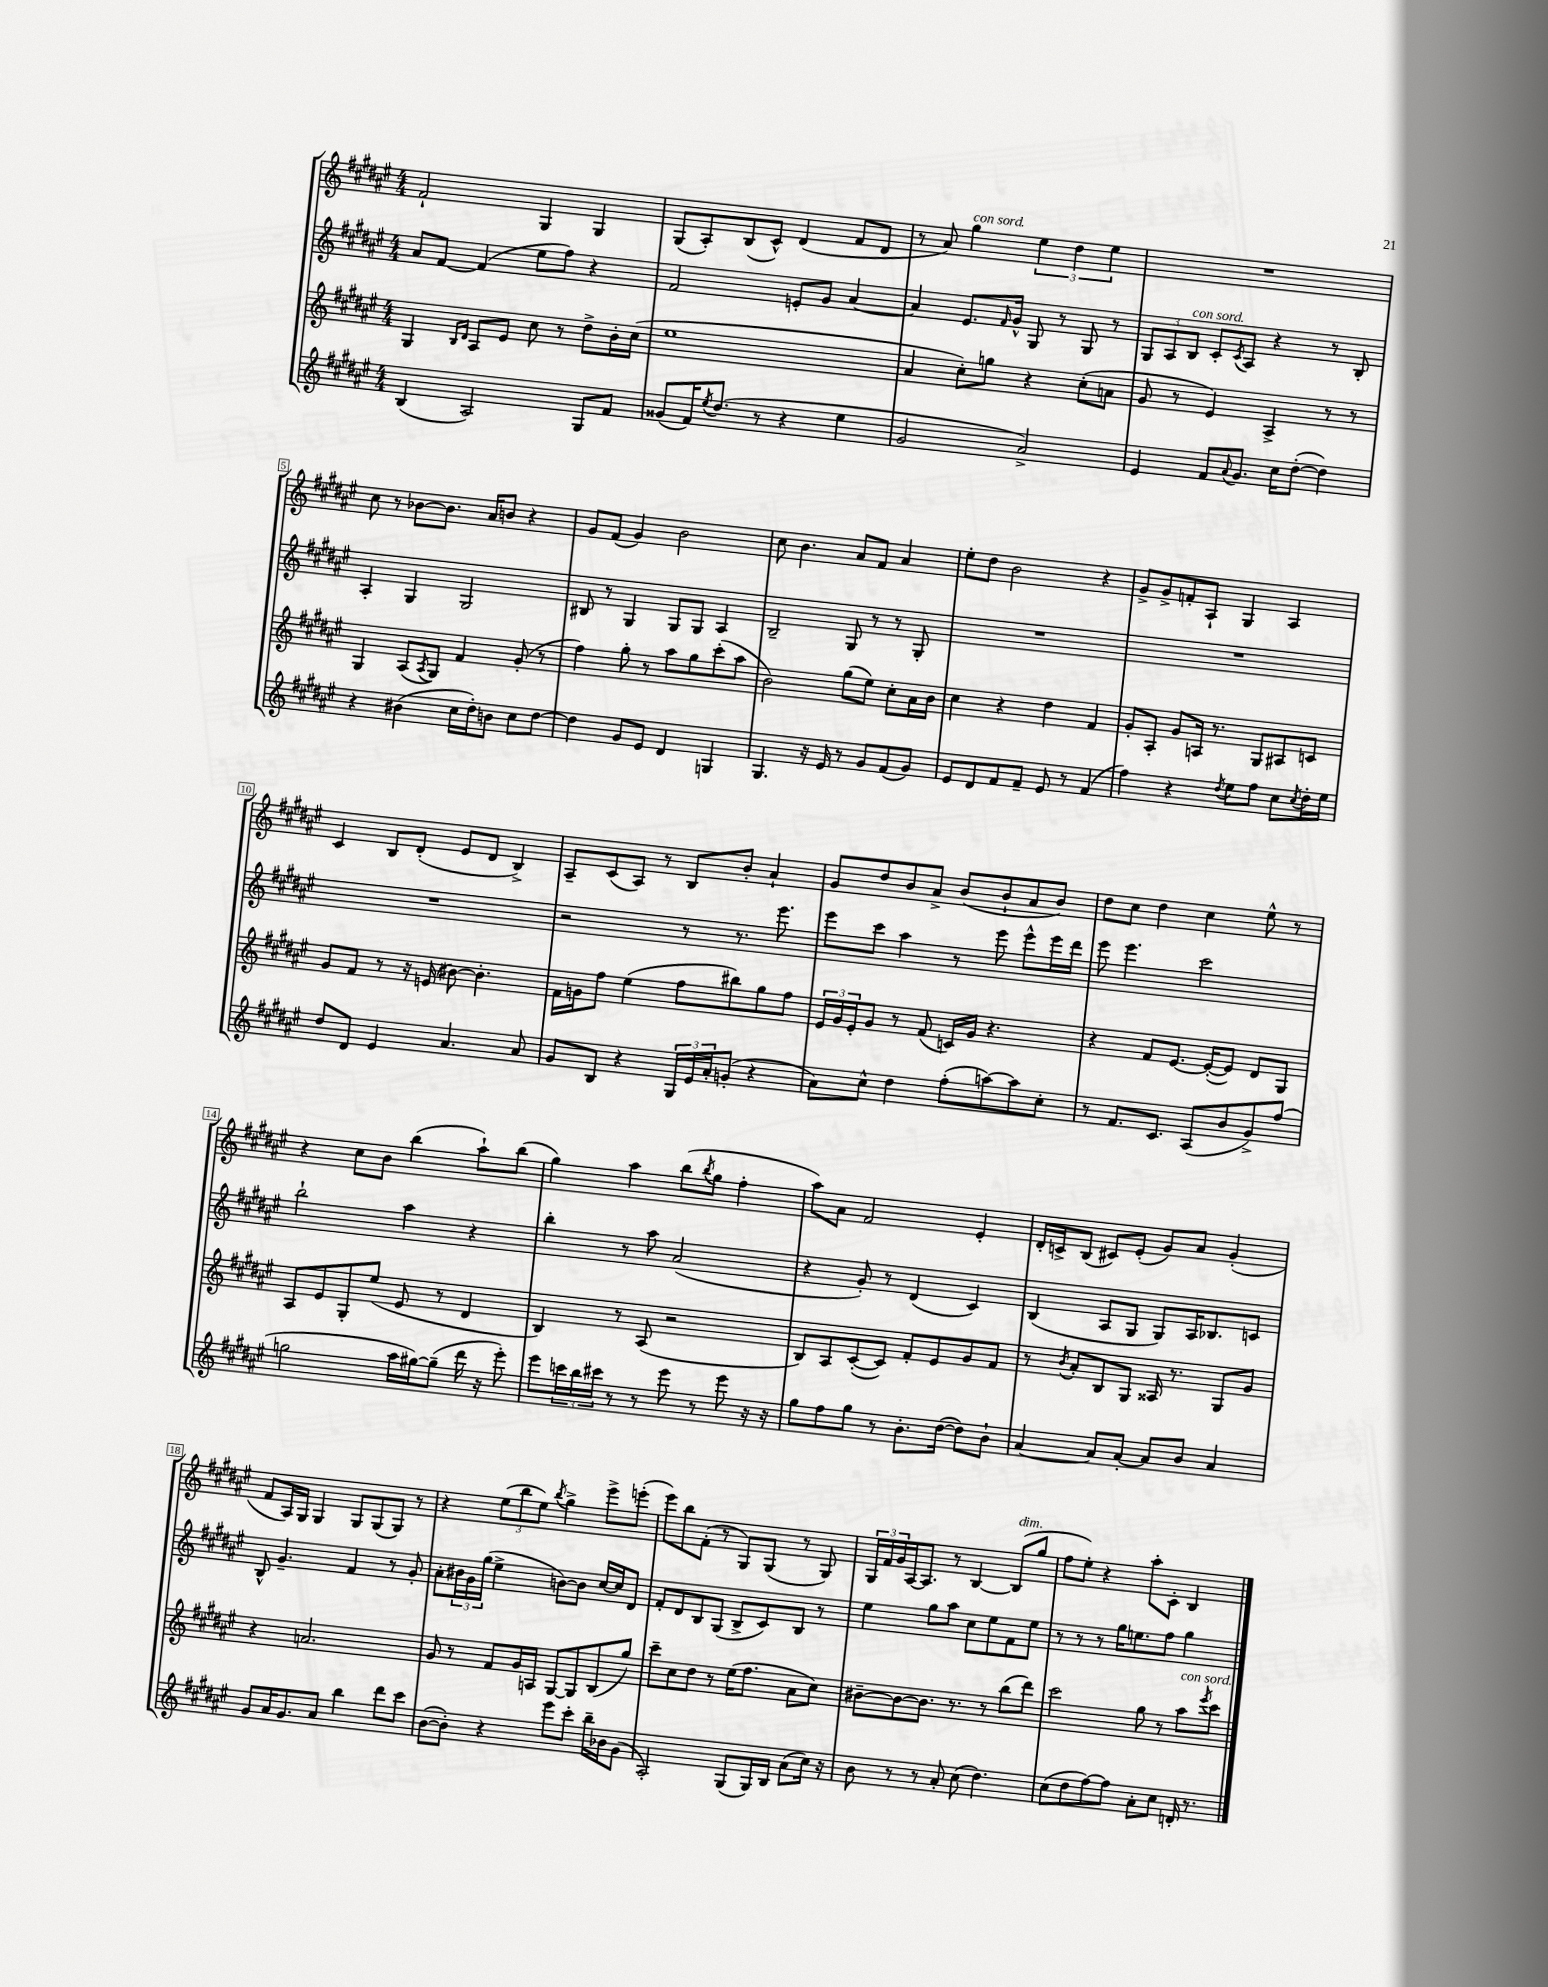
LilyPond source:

<<
\new StaffGroup <<
\new Staff = "s0" {
    \clef treble \key fis \major \numericTimeSignature \time 4/4
    fis'2-! gis4 gis4 |
    gis8( ais8-.) b8( cis'8-^) dis'4( fis'8 dis'8 |
    r8 ais'8) gis''4^\markup { \italic "con sord." } \tuplet 3/2 { eis''4 dis''4 eis''4 } |
    R1 |
    cis''8 r8 bes'8~ bes'8. ais'16 b'8 r4 |
    gis'8 fis'8( gis'4) b'2 |
    cis''8 b'4. ais'8 fis'8 ais'4 |
    eis''8-. dis''8 b'2 r4 |
    gis'8-> gis'8-> f'8-. ais8-! gis4 ais4 |
    cis'4 b8 dis'8-.( eis'8 dis'8 b4->) |
    ais8-- cis'8( ais8) r8 b8 b'8-. ais'4-! |
    gis'8 dis''8 b'8 ais'8-> b'8( b'8-! ais'8 b'8) |
    dis''8 cis''8 dis''4 cis''4 eis''8-^ r8 |
    r4 cis''8 b'8 b''4( ais''8-!) b''8( |
    gis''4) ais''4 b''8( \acciaccatura { b''8 } gis''8 fis''4-. |
    ais''8) ais'8 fis'2 eis'4-. |
    dis'16-. c'16-> b8( cis'8) eis'8-.( gis'8) ais'8 gis'4-.( |
    fis'8 ais16) gis16 gis4 gis8 gis8( gis8) r8 |
    r4 \tuplet 3/2 { eis''8( b''8 eis''8) } \acciaccatura { b''8 } gis''4-> eis'''8-> e'''8-.( |
    eis'''8) b''8 fis'8-.( r8 gis8) gis8( r8 gis8) |
    \tuplet 3/2 { gis16 fis'16 gis'16 } ais16~ ais8. r8 b4~ b8^\markup { \italic "dim." }( gis''8 |
    fis''8 eis''8-.) r4 ais''8-. cis'8-. b4 \bar "|." |
}
\new Staff = "s1" {
    \clef treble \key fis \major \numericTimeSignature \time 4/4
    ais'8 fis'8~ fis'4( eis''8 fis''8) r4 |
    fis'2 e'8-. gis'8 ais'4~ |
    ais'4 eis'8. \grace { fis'16 } gis'16-^ gis8 r8 gis8 r8 |
    \tuplet 3/2 { gis8 ais8 b8^\markup { \italic "con sord." } } cis'8-. \acciaccatura { cis'8 } ais8 r4 r8 b8-. |
    ais4-. gis4 gis2 |
    bis8 r8 gis4 gis8 gis8 ais4 |
    b2-- gis8 r8 r8 gis8-. |
    R1 |
    R1 |
    R1 |
    r2 r8 r8. eis'''8. |
    eis'''8 cis'''8 ais''4 r8 eis'''8 eis'''8-^ eis'''16 dis'''16 |
    eis'''8 eis'''4. cis'''2 |
    b''2-! ais''4 r4 |
    b''4-. r8 ais''8 ais'2( |
    r4 gis'8-.) r8 dis'4( cis'4) |
    b4( ais8 gis8 gis8) ais16 bes8. c'8 |
    b8-^ gis'4.-- fis'4 r8 gis'8-. |
    ais'8-. \tuplet 3/2 { bis'16 gis'16 gis''16( } eis''4-> b'8~) b'8 cis''16~ cis''16 dis'8 |
    fis'8-. dis'8 b8 gis8( b8-> cis'8) b8 r8 |
    eis''4 gis''8 ais''8 cis''8 eis''8 fis'8 eis''8 |
    r8 r8 r8 gis''16 e''8. fis''8 gis''4 \bar "|." |
}
\new Staff = "s2" {
    \clef treble \key fis \major \numericTimeSignature \time 4/4
    gis4 \grace { b16 dis'16 } ais8 eis'8 cis''8 r8 dis''8-> b'16-. cis''16( |
    eis''1 |
    ais'4 cis''8-.) g''8 r4 cis''8-.( a'8 |
    gis'8 r8 eis'4) ais4-> r8 r8 |
    gis4 ais8( \acciaccatura { ais8 } gis8) fis'4 gis'8-.( r8 |
    fis''4) gis''8-. r8 ais''8 gis''8 cis'''8-.( ais''8 |
    b'2) gis''8( eis''8) cis''8-. ais'16 b'16 |
    cis''4 r4 dis''4 fis'4 |
    gis'8-. ais8-. gis'8 a16 r8. gis8 ais8 c'8 |
    gis'8 fis'8 r8 r16 e'16( bis'8~) bis'4.-. |
    fis'16 g'16 fis''8 eis''4( fis''8 bis''8) gis''8 fis''8 |
    \tuplet 3/2 { eis'16 gis'16 eis'16-. } gis'8 r8 fis'8( c'16) gis'16 r4. |
    r4 fis'8 eis'8.~ eis'16~-.( eis'8) dis'8 gis8 |
    ais8 eis'8 gis8-. eis''8( eis'8 r8 dis'4 |
    b4) r8 ais8( r2 |
    b8) ais8 cis'8~-.( cis'8) fis'8-. eis'8 gis'8 fis'8 |
    r8 \acciaccatura { b'8 } ais'8-. b8 gis8 aisis16 r8. gis8 gis'8 |
    r4 a'2. |
    gis'8 r8 fis'8 gis'16 a16 gis8~ gis8 b8( gis''8) |
    cis'''8-- cis''8 dis''8 r8 eis''16( fis''8. ais'8 cis''8) |
    bis'8~-- bis'8~ bis'8. r8. r8 b''8( dis'''8) |
    cis'''2 gis''8 r8 ais''8^\markup { \italic "con sord." } \acciaccatura { eis'''8 } cis'''8 \bar "|." |
}
\new Staff = "s3" {
    \clef treble \key fis \major \numericTimeSignature \time 4/4
    b4( ais2) gis8 fis'8 |
    gisis'8( fis'16) \acciaccatura { eis''8 } dis''8.( r8 r4 eis''4 |
    gis'2 ais'2->) |
    eis'4 fis'8 \appoggiatura { ais'8 } gis'8. cis''16 dis''8~-.( dis''4) |
    r4 bis'4( cis''16 dis''16-.) b'8 cis''8 dis''8~ |
    dis''4 gis'8 eis'8 dis'4 g4 |
    gis4. r16 eis'16 r8 gis'8 fis'8( gis'8) |
    eis'8 dis'8 fis'8 fis'8-- eis'8 r8 fis'4( |
    fis''4) r4 \acciaccatura { dis''8 } eis''8 fis''8 cis''8 \acciaccatura { cis''8 } dis''16-. eis''16 |
    dis''8 dis'8 eis'4 ais'4. ais'8 |
    gis'8 b8 r4 \tuplet 3/2 { gis16 eis'16 ais'16-. } g'8-.( r4 |
    ais'8) cis''8-^ dis''4 fis''8-.( a''8~) a''8 cis''8-. |
    r8 fis'8. cis'8. ais8( b'8 gis'8->) fis''8( |
    g''2 ais''16 gis''16~) gis''8--( dis'''16 r16 eis'''8-.) |
    eis'''8 \tuplet 3/2 { c'''16 b''16 cis'''16 } r8 r8 eis'''8 r8 eis'''8 r16 r16 |
    gis''8 fis''8 gis''8 r8 b'8.-. dis''16~( dis''8) b'8-! |
    ais'4~ ais'8 ais'8~-. ais'8 b'8 ais'4 |
    gis'8 ais'16 gis'8. ais'8 b''4 dis'''8 cis'''8 |
    b'8~( b'8-.) r4 eis'''8 cis'''8-. b''16-- bes'16 gis'8( |
    ais2-.) gis8( gis16) b16 ais'8( cis''16) r16 |
    b'8 r8 r8 ais'8-. cis''8( dis''4.) |
    cis''8( dis''8 fis''8~) fis''8 ais'8-. cis''8 d'16-. r8. \bar "|." |
}
>>
>>
\layout { \context { \Score \override BarNumber.stencil = #(make-stencil-boxer 0.1 0.3 ly:text-interface::print) } }
